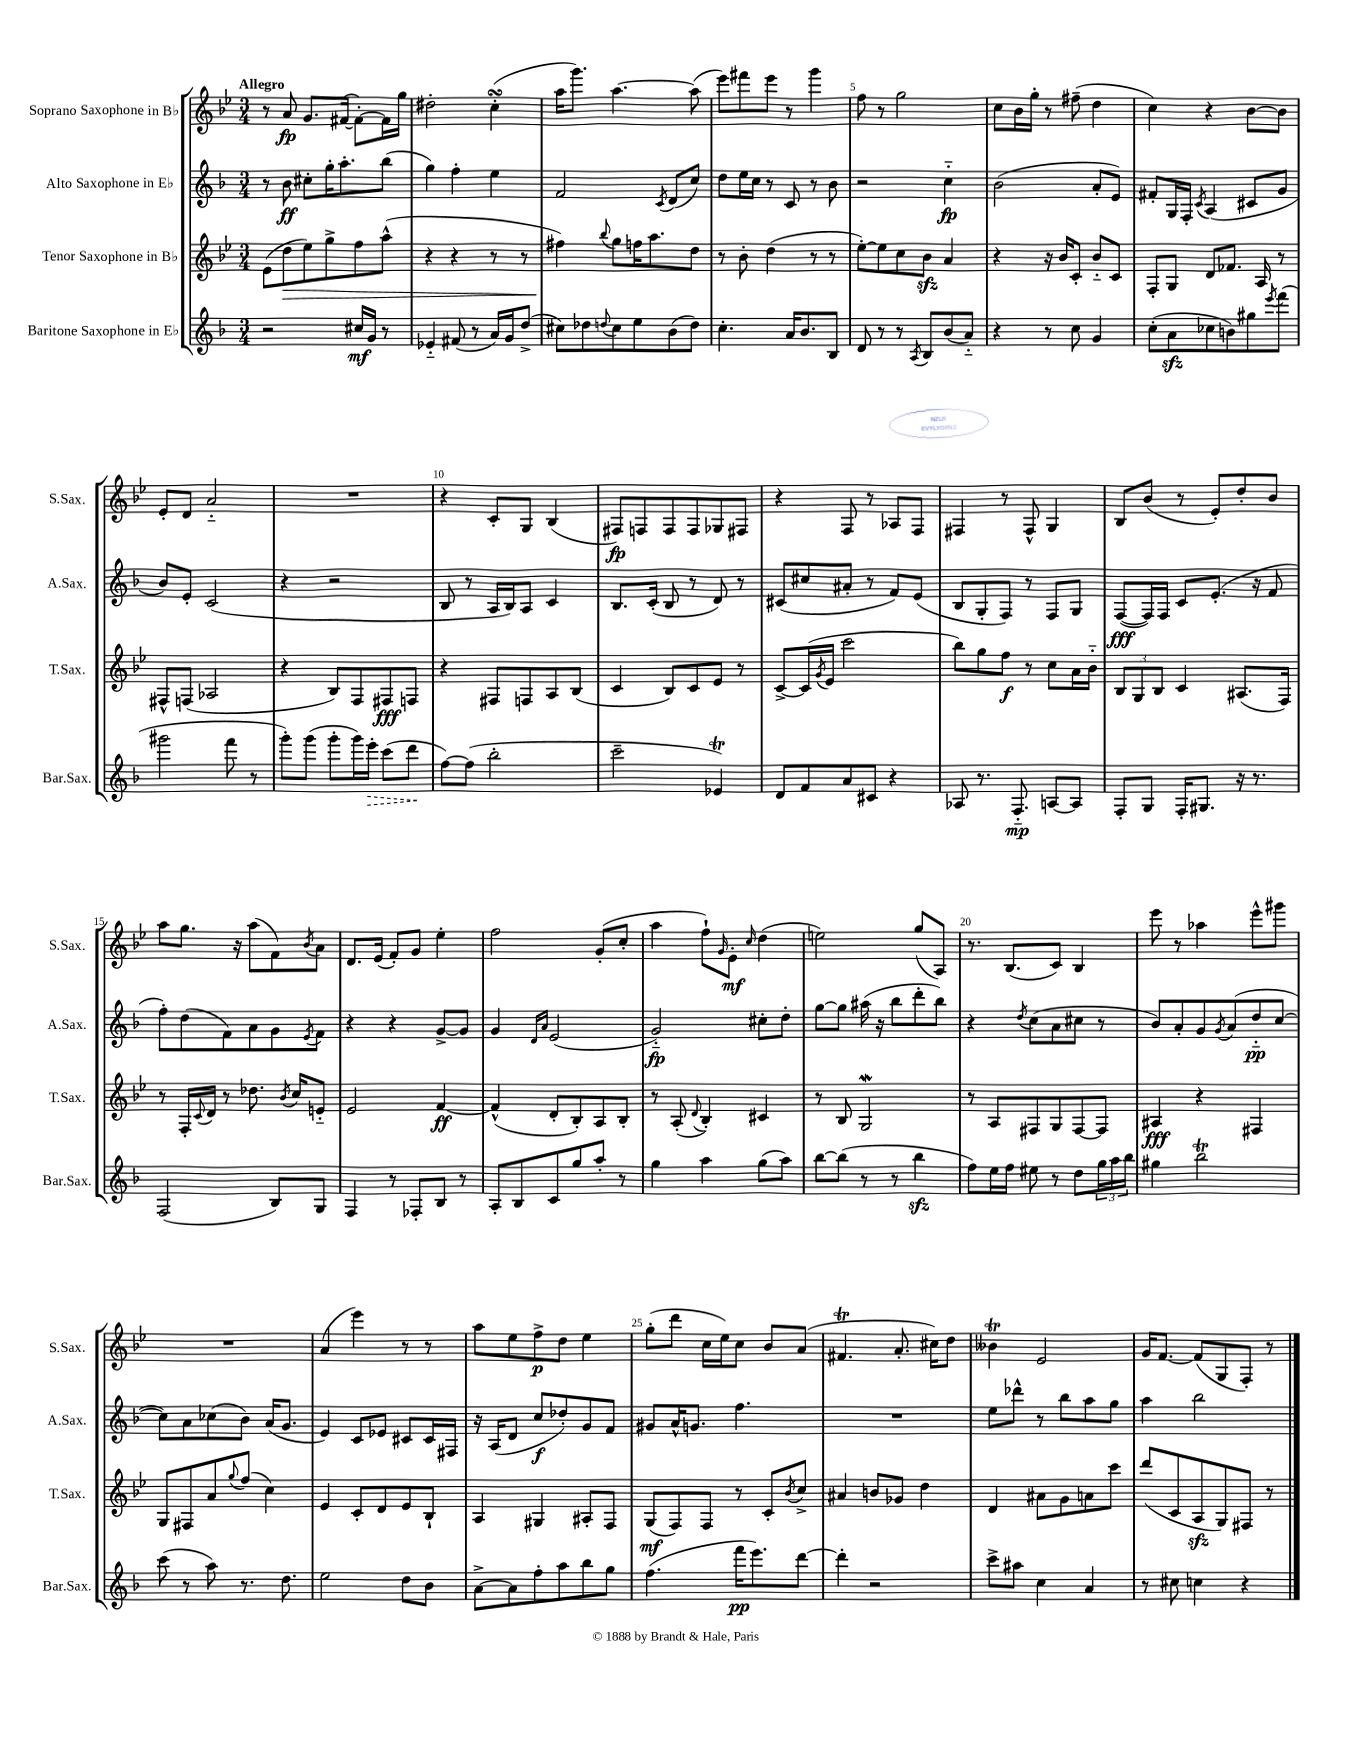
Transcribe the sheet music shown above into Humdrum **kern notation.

**kern	**kern	**kern	**kern
*staff4	*staff3	*staff2	*staff1
*clefG2	*clefG2	*clefG2	*clefG2
*k[b-]	*k[b-e-]	*k[b-]	*k[b-e-]
*M3/4	*M3/4	*M3/4	*M3/4
2r	(8e-	8r	8r
.	8dd	8b-	8a
.	8ee-)	8cc#'	8.g
.	8gg^	16gg'	.
.	.	8.aa'	([16f#
16cc#	8ff	.	8f#'_)
16g	.	.	.
8r	(8aa^^	(8bb-	16f#]
.	.	.	16gg
=	=	=	=
4e-'~	4r	4gg)	2dd#'
(8f#	4r	4ff'	.
8r	.	.	.
16a)	8r	4ee	(4cc'
16g	.	.	.
(8dd^	8r	.	.
=	=	=	=
8cc#)	4ff#)	2f	16aa
.	.	.	8.ggg)
8dd-	.	.	.
8qqdd	8qqbb-	.	.
8cc#	8gg	.	[4.aa
8ee	16ff	.	.
.	8.aa	.	.
.	.	8qc	.
(8b-	.	(8d	.
8dd)	8dd	8cc)	(8aa]
=	=	=	=
4.cc'	8r	8dd	8eee-)
.	8b-'	16ee	8fff#
.	.	16cc	.
.	(4dd	8r	8eee-
16a	.	8c	8r
8.b-	.	.	.
.	8r	8r	4ggg
8B-	8r	8b-	.
=	=	=	=
8d	[8ee-')	2r	8ff
8r	8ee-]	.	8r
8r	8cc	.	2gg
8qA	.	.	.
8B-	8b-	.	.
(8b-	4a	4cc'~	.
8a'~)	.	.	.
=	=	=	=
4r	4r	(2b-	8cc
.	.	.	16b-
.	.	.	16gg'
8r	16r	.	8r
.	16b-	.	.
8cc	8c'	.	(8ff#~
4g	8b-'~	8a'	4dd
.	8c	8e)	.
=	=	=	=
(8cc'	8F'	8f#'	4cc)
8a	8G	16G	.
.	.	16F'	.
.	.	8qc	.
8cc-	8d	(4A	4r
8b)	8.f-	.	.
8gg#	.	8c#	[8b-
.	16A	.	.
8qeee	.	.	.
(8fff	8r	8g	8b-]
=	=	=	=
2ggg#	8F#^^	8b-)	8e-'
.	(8F	8e'	8d
.	2A-	(2c	2a'~
8fff	.	.	.
8r	.	.	.
=	=	=	=
8ggg')	4r	4r	2.r
(8ggg	.	.	.
8ggg'	8B-)	2r	.
16ggg)	8F	.	.
16eee'	.	.	.
(8ccc	8F#	.	.
8ddd	8F	.	.
=	=	=	=
[8ff)	4r	8B-	4r
(8ff]	.	8r	.
2bb-'	8F#	16A	8c'
.	.	16B-)	.
.	8F	8A	8G
.	8A	4c	(4B-
.	(8B-	.	.
=	=	=	=
2ccc~	4c	8.B-	8F#)
.	.	.	8F
.	.	(16c'	.
.	8B-)	8B-	8F
.	8c	8r	8F
4e-)	8e-	8d)	8G-
.	8r	8r	8F#
=	=	=	=
8d	[8c^	(8c#	4r
8f	(16c]	8cc#	.
.	8qg	.	.
.	16e-	.	.
8a	2ccc	8a#'	8F
8c#	.	8r	8r
4r	.	8f)	8A-
.	.	(8e	8F
=	=	=	=
8A-	8bb-)	8B-	4F#
8.r	8gg	8G'	.
.	8ff	8F)	8r
8.F'~	.	.	.
.	8r	8r	8F#^^
[8A	8cc	8F	4G
8A]	16a	8G	.
.	16b-'~	.	.
=	=	=	=
8F'	12B-	([8F	8B-
.	12G	.	.
8G	.	16F])	(8b-
.	12B-	.	.
.	.	16F	.
16F'	4c	8c	8r
8.G#	.	.	.
.	.	(8.e'	8e-')
16r	(8.A#	.	8dd'
8.r	.	16r	.
.	.	8f	8b-
.	16F)	.	.
=	=	=	=
(2F	8r	8ff')	8aa
.	16F'	(8dd	8.gg
.	8qqc	.	.
.	16d	.	.
.	8r	8f)	.
.	.	.	16r
.	8.dd-	8a	(8aa
8B-)	.	8g	8f)
.	8qb-	.	.
.	16cc	.	.
.	.	8qe	8qb-
8G	8e'~	8f	8a
=	=	=	=
4F	2e-	4r	8.d
.	.	.	(16e-
8r	.	4r	8f')
8F-'	.	.	8g
8B-	[4f	[8g^	4ee-'
8r	.	8g]	.
=	=	=	=
8A'	(4f^^]	4g	2ff
8B-	.	.	.
.	.	16qqd	.
.	.	16qqa	.
8c	8d'	(2e	.
8gg	8B-')	.	.
8aa'	8A	.	(8g'
8r	8B-'	.	8cc'
=	=	=	=
4gg	8r	2g'~)	4aa
.	(8A'	.	.
.	8qqd	.	.
4aa	4B-')	.	8ff`)
.	.	.	16qqg
.	.	.	8e-'
.	.	.	16qqcc
(8gg	4c#	8cc#'	(4dd
8aa)	.	8dd'	.
=	=	=	=
[8bb-	8r	[8gg	2ee)
(8bb-]	8B-	8gg]	.
8r	2G	(16aa#	.
.	.	16r	.
8r	.	8bb-	.
4bb-	.	8ddd'	(8gg
.	.	8bb-)	8A)
=	=	=	=
8ff)	8r	4r	8.r
16ee	8A	.	.
16ff	.	.	(8.B-
.	.	8qdd	.
8ee#	8F#	(8cc	.
8r	8G	8a	8c)
8dd	[8F#	8cc#	4B-
24gg	8F#]	8r	.
24aa	.	.	.
24bb-	.	.	.
=	=	=	=
4gg#	4A#	8b-)	8eee-
.	.	8a'	8r
2bb-	4r	8g	4aa-
.	.	8qg	.
.	.	(8a	.
.	4F#	8dd'~	8eee-^^
.	.	[8cc	8ggg#
=	=	=	=
(8ccc	8G	8cc])	2.r
8r	8F#	8a	.
8aa)	8a	(8cc-	.
.	8qqgg	.	.
8.r	(8ff	8b-)	.
.	4cc)	(16a	.
8.dd	.	8.g	.
=	=	=	=
2ee	4e-	4e)	(4a
.	8c'	8c	4eee-)
.	8d	8e-	.
8dd	8e-	8c#	8r
8b-	8B-`	16c#	8r
.	.	16F#	.
=	=	=	=
[8a^	4A	16r	8aa
.	.	(16A	.
8a]	.	8d	8ee-
8ff'	4G#	8cc	8ff^
8aa	.	8dd-')	8dd
8bb-	8A#'	8g	4ee-
8gg	8F	8f	.
=	=	=	=
(4.ff	(8G	8g#	(8gg'
.	8F)	16a^^	8ddd
.	.	8.g	.
.	8F	.	16cc
.	.	.	16ee-)
16fff	8r	4.ff	8cc
8.eee)	.	.	.
.	8c'	.	8b-
.	8qb-	.	.
[8ddd	8cc^	.	(8a
=	=	=	=
4ddd']	4a#	2.r	4.f#
2r	8b	.	.
.	8g-	.	8.a'
.	4dd	.	.
.	.	.	16cc#)
.	.	.	8dd
=	=	=	=
8ccc^	4d	8ee	4b--
8aa#	.	8ddd-^^	.
4cc	8a#	8r	2e-
.	8g	8bb-	.
4a	8a	8aa	.
.	8ccc	8gg	.
=	=	=	=
8r	(8ddd	4aa	16g
.	.	.	[8.f
8cc#	8c	.	.
4cc	8A	2bb-	(8f]
.	8G)	.	8G
4r	8F#	.	8F')
.	8r	.	8r
==	==	==	==
*-	*-	*-	*-
